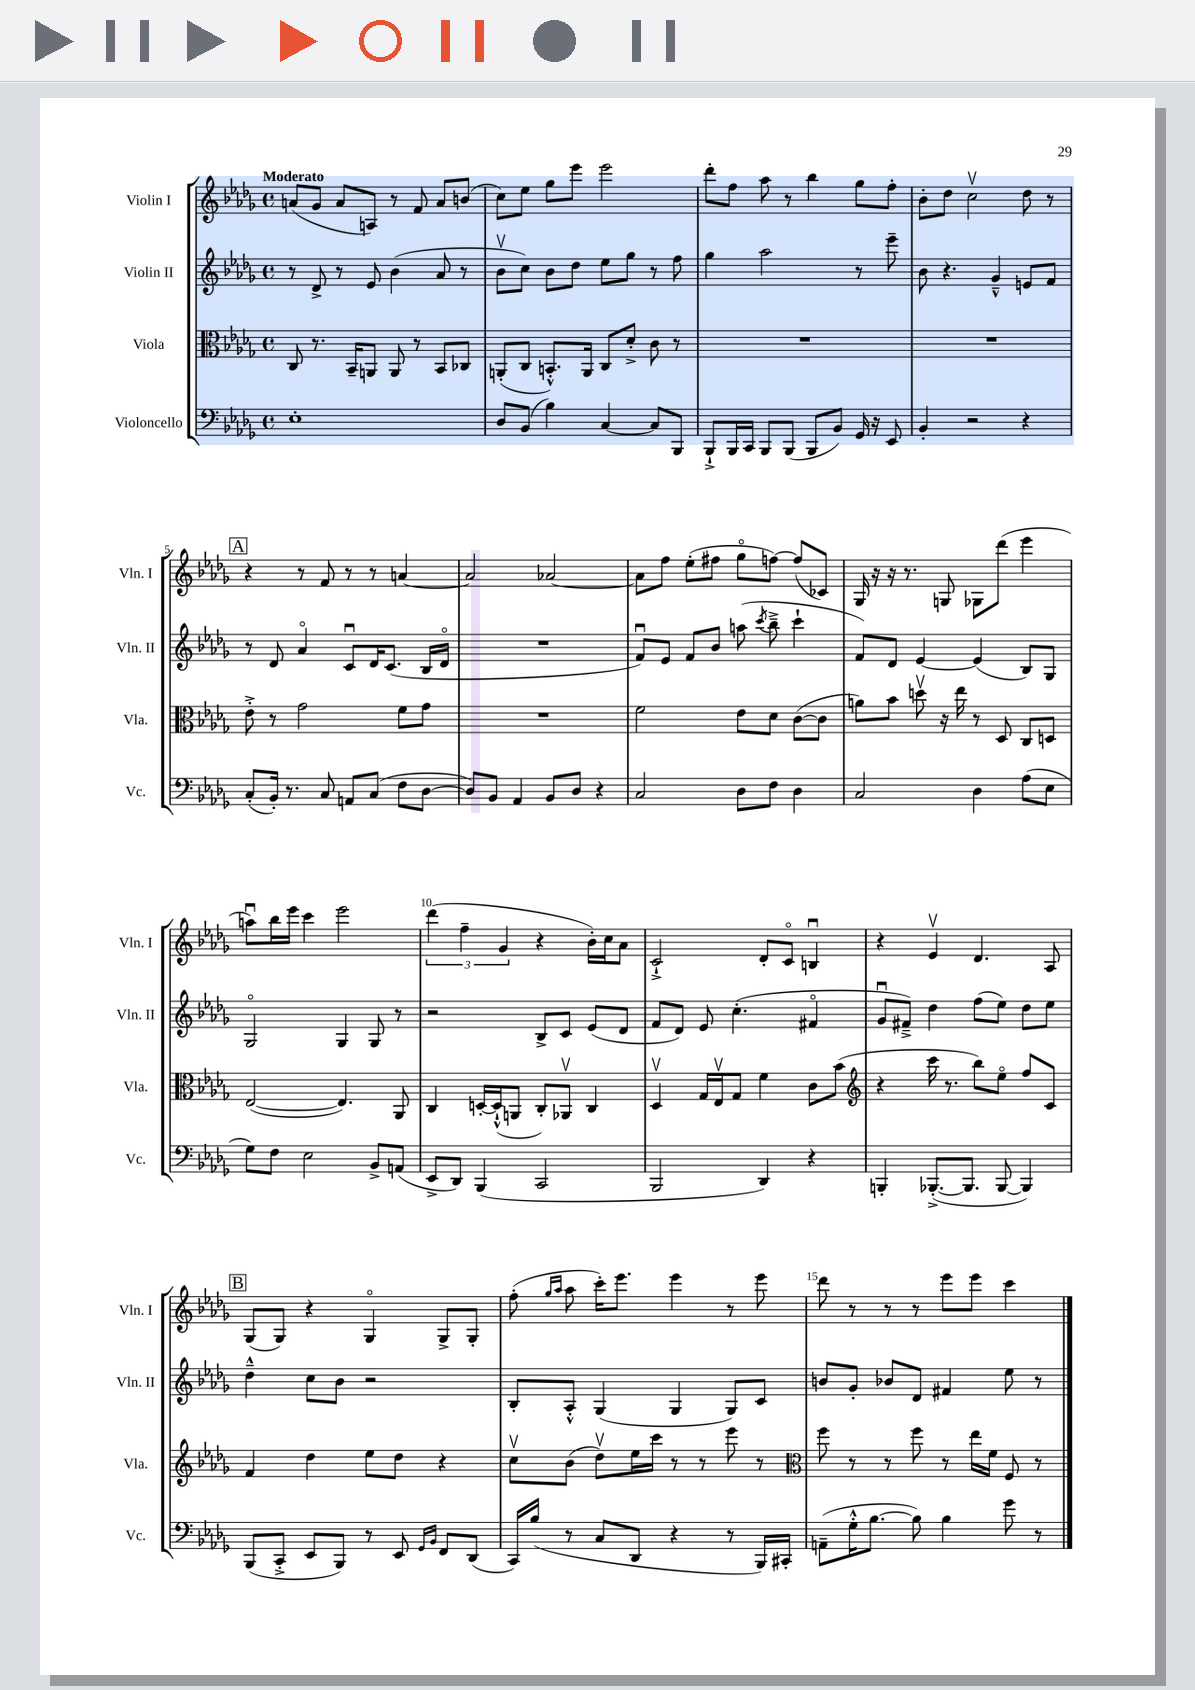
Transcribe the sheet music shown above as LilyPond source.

<<
\new StaffGroup <<
\new Staff = "s0" \with { instrumentName = "Violin I" shortInstrumentName = "Vln. I" } {
    \clef treble \key des \major \defaultTimeSignature \time 4/4 \tempo "Moderato"
    \autoBeamOff a'8[( ges'8] a'8[ a8]) r8 f'8 a'8[ b'8]( |
    c''8[) ees''8] ges''8[ ees'''8] ees'''2 |
    des'''8[-. f''8] aes''8 r8 bes''4 ges''8[ f''8]-. |
    bes'8[-. des''8] c''2\upbow des''8 r8 |
    \mark \markup { \box "A" } r4 r8 f'8 r8 r8 a'4~ |
    a'2 aes'2~ |
    aes'8[ f''8] ees''8[-.( fis''8] ges''8[\flageolet f''8]~) f''8[( ces'8]) |
    ges16 r16 r16 r8. g8 ges8[ des'''8]( ees'''4 |
    a''8[\downbow) bes''16 ees'''16] c'''4 ees'''2 |
    \tuplet 3/2 { des'''4( f''4-- ges'4 } r4 bes'16[-.) c''16 aes'8] |
    c'2-!-> des'8[-. c'8]\flageolet b4\downbow |
    r4 ees'4\upbow des'4. aes8 |
    \mark \markup { \box "B" } ges8[( ges8]) r4 ges4\flageolet ges8[-> ges8]-. |
    f''8-.( \grace { ges''16[ aes''16] } aes''8 c'''16[-.) ees'''8.] ees'''4 r8 ees'''8 |
    des'''8 r8 r8 r8 ees'''8[ ees'''8] c'''4 \bar "|." |
}
\new Staff = "s1" \with { instrumentName = "Violin II" shortInstrumentName = "Vln. II" } {
    \clef treble \key des \major \defaultTimeSignature \time 4/4
    \autoBeamOff r8 des'8-> r8 ees'8 bes'4( aes'8 r8 |
    bes'8[\upbow c''8]) bes'8[ des''8] ees''8[ ges''8] r8 f''8 |
    ges''4 aes''2 r8 ees'''8-- |
    bes'8 r4. ges'4---^ e'8[ f'8] |
    \mark \markup { \box "A" } r8 des'8 aes'4\flageolet c'8[\downbow des'16 c'8.]( bes16[ des'16]\flageolet |
    R1 |
    f'8[\downbow) ees'8] f'8[ bes'8] a''8( \acciaccatura { c'''8 } bes''8---> c'''4-! |
    f'8[) des'8] ees'4~ ees'4( bes8[) ges8] |
    ges2\flageolet ges4 ges8 r8 |
    r2 bes8[-> c'8] ees'8[( des'8] |
    f'8[ des'8]) ees'8 c''4.-.( fis'4\flageolet |
    ges'8[\downbow fis'8]--->) des''4 f''8[( ees''8]) des''8[ ees''8] |
    \mark \markup { \box "B" } des''4---^ c''8[ bes'8] r2 |
    bes8[-. aes8]-.-^ ges4( ges4 ges8[) c'8] |
    b'8[ ges'8]-. bes'8[ des'8] fis'4 ees''8 r8 \bar "|." |
}
\new Staff = "s2" \with { instrumentName = "Viola" shortInstrumentName = "Vla." } {
    \clef alto \key des \major \defaultTimeSignature \time 4/4
    \autoBeamOff c8 r8. bes,16[-- a,8] a,8 r8 bes,8[ ces8] |
    a,8[-.( c8] b,8.[-.-^) a,16] c8[ des'8]-.-> c'8 r8 |
    R1 |
    R1 |
    \mark \markup { \box "A" } ees'8-.-> r8 ges'2 f'8[ ges'8] |
    R1 |
    f'2 ees'8[ des'8] c'8[~( c'8] |
    a'8[) bes'8] d''8\upbow r16 ees''16 r8 des8 c8[ d8] |
    ees2~( ees4.) aes,8 |
    c4 d16[~-. d16-!-^( a,8] c8[-.) aes,8]\upbow c4 |
    des4\upbow ges16[ ees16\upbow ges8] f'4 c'8[ bes'8]( |
    \clef treble r4 c'''16 r8. bes''8[) ees''8]\flageolet f''8[ c'8] |
    \mark \markup { \box "B" } f'4 des''4 ees''8[ des''8] r4 |
    c''8[\upbow bes'8]( des''8[\upbow) ees''16 c'''16] r8 r8 ees'''8 r8 |
    \clef alto f''8 r8 r8 f''8 r8 ees''16[ f'16] f8 r8 \bar "|." |
}
\new Staff = "s3" \with { instrumentName = "Violoncello" shortInstrumentName = "Vc." } {
    \clef bass \key des \major \defaultTimeSignature \time 4/4
    \autoBeamOff ees1-. |
    des8[ bes,8]( bes4) c4~ c8[ bes,,8] |
    bes,,8[-!-> bes,,16 c,16] bes,,8[ bes,,8]( bes,,8[ bes,8]) ges,16 r16 ees,8 |
    bes,4-. r2 r4 |
    \mark \markup { \box "A" } c8[-.( bes,16]-.) r8. c8 a,8[ c8]( f8[ des8]~ |
    des8[) bes,8] aes,4 bes,8[ des8] r4 |
    c2 des8[ f8] des4 |
    c2 des4 aes8[( ees8] |
    ges8[) f8] ees2 bes,8[-> a,8]( |
    ees,8[-> des,8]) bes,,4( c,2 |
    bes,,2 des,4) r4 |
    b,,4-. bes,,8.[~-.->( bes,,8.] bes,,8~ bes,,4) |
    \mark \markup { \box "B" } bes,,8[( c,8]-.-> ees,8[ bes,,8]) r8 ees,8 \grace { ges,16[ bes,16] } f,8[ des,8]( |
    c,16[) bes16]( r8 c8[ des,8] r4 r8 bes,,16[) cis,16]-. |
    a,8[--( ges16-.-^ bes8.]~ bes8) bes4 ges'8 r8 \bar "|." |
}
>>
>>
\layout { \context { \Score \override BarNumber.break-visibility = ##(#f #t #t) barNumberVisibility = #(every-nth-bar-number-visible 5) } }
